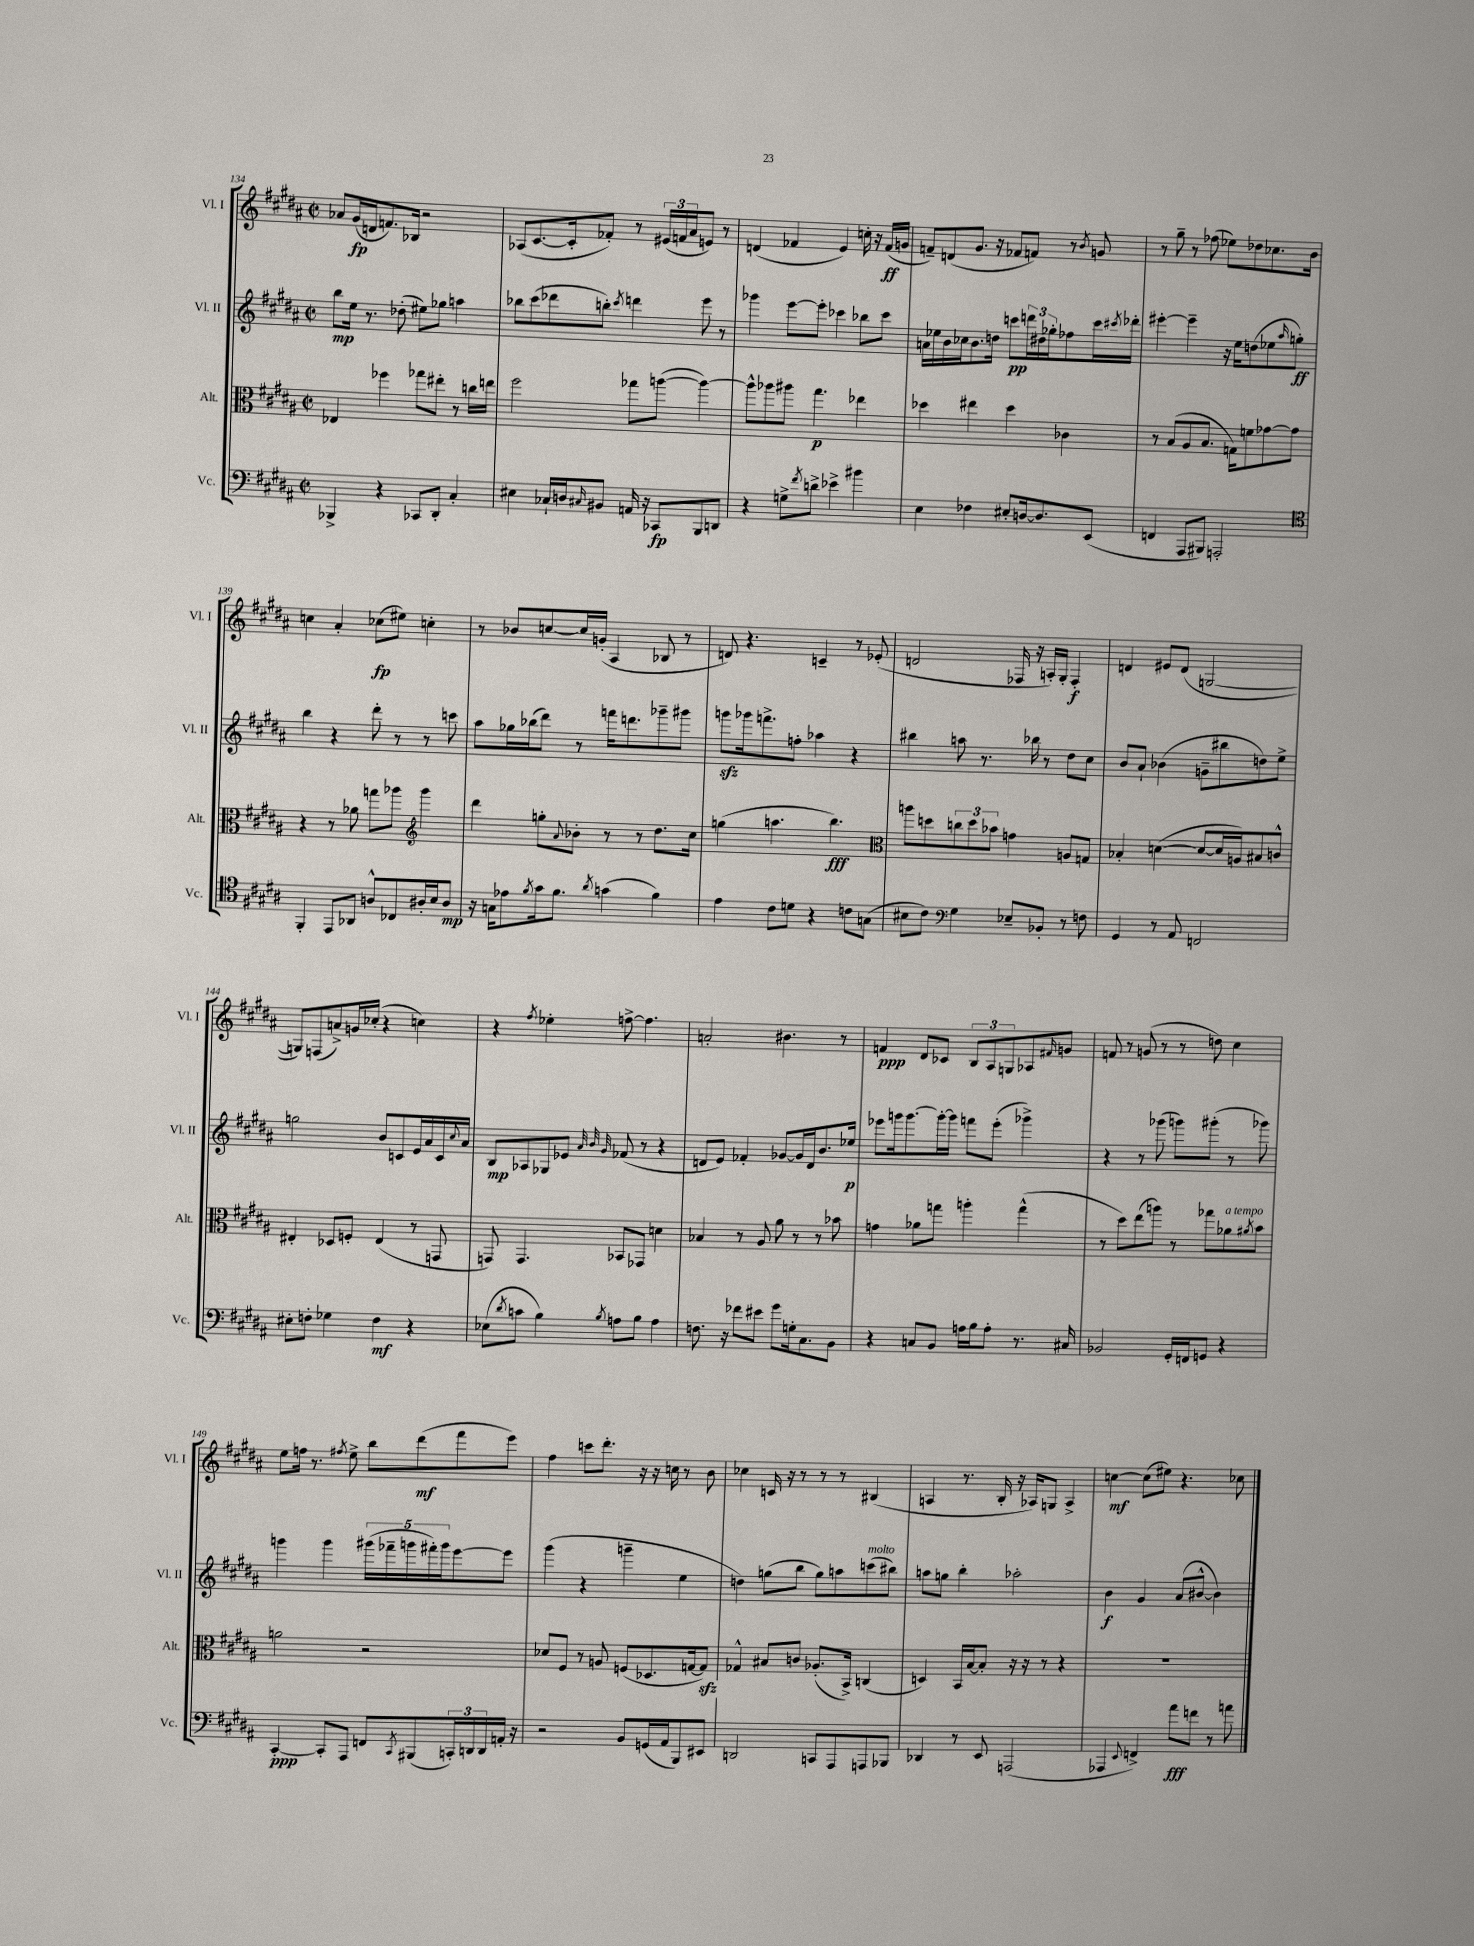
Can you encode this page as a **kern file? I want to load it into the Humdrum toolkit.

**kern	**dynam	**kern	**dynam	**kern	**dynam	**kern	**dynam
*part4	*part4	*part3	*part3	*part2	*part2	*part1	*part1
*staff4	*staff4	*staff3	*staff3	*staff2	*staff2	*staff1	*staff1
*I"Vc.	*	*I"Alt.	*	*I"Vl. II	*	*I"Vl. I	*
*I'Vc.	*	*I'Alt.	*	*I'Vl. II	*	*I'Vl. I	*
*clefF4	*	*clefC3	*	*clefG2	*	*clefG2	*
*k[f#c#g#d#a#]	*	*k[f#c#g#d#a#]	*	*k[f#c#g#d#a#]	*	*k[f#c#g#d#a#]	*
*M2/2	*	*M2/2	*	*M2/2	*	*M2/2	*
*met(c|)	*	*met(c|)	*	*met(c|)	*	*met(c|)	*
=134	=134	=134	=134	=134	=134	=134	=134
4BBB-X^/	.	4E-X/	.	8bb\L	mp	8a-X/L	.
.	.	.	.	16ee\Jk	.	(16g#/L	fp
.	.	.	.	8.r	.	16dn/J	.
4r	.	4ff-X\	.	.	.	8.fn/)	.
.	.	.	.	(8dd-X'\	.	.	.
.	.	.	.	.	.	16B-X/Jk	.
8CC-X/L	.	8gg-X\L	.	8ee#X\L)	.	2r	.
8DD#'/J	.	8ee#X'\J	.	8gg-X\J	.	.	.
4C#'/	.	8r	.	4aan\	.	.	.
.	.	16ccn\LL	.	.	.	.	.
.	.	16een\JJ	.	.	.	.	.
=135	=135	=135	=135	=135	=135	=135	=135
4E#X\	.	2ff#\	.	8bb-X\L	.	(8A-X/L	.
.	.	.	.	(8ccc#\	.	[8.c#/	.
16C-X`/LL	.	.	.	8ddd-X\	.	.	.
16Dn/J	.	.	.	.	.	16c#'/k]	.
16qqC#X/	.	.	.	.	.	.	.
8BB#X/J	.	.	.	8bbn'\J)	.	8f-X'/J)	.
.	.	.	.	8qccc#/	.	.	.
16AAn/	.	8gg-X\L	.	4dddn\	.	8r	.
16r	.	.	.	.	.	.	.
8CC-X/L	fp	([8aan\J	.	.	.	(24e#X/LL	.
.	.	.	.	.	.	24fn/	.
.	.	.	.	.	.	24a#/J	.
8BBB/	.	4aa\_)	.	8eee\	.	8en/J)	.
8DDn/J	.	.	.	8r	.	8r	.
=136	=136	=136	=136	=136	=136	=136	=136
4r	.	8aa^^\L]	.	4ggg-X\	.	(4dn/	.
.	.	8aa-X\	.	.	.	.	.
8Gn^\L	.	8aa#X\J	.	[8eee\L	.	4f-X/	.
8qf#/	.	.	.	.	.	.	.
8dn^\J	.	4.gg#\	p	8eee'\J]	.	.	.
4e-X^\	.	.	.	4ccc-X\	.	4e/)	.
4b#X\	.	4ee-X\	.	8bb-X\L	.	16ccn'\	.
.	.	.	.	.	.	16r	.
.	.	.	.	8ccc-\J	.	(16f-/LL	ff
.	.	.	.	.	.	16gn/JJ	.
=137	=137	=137	=137	=137	=137	=137	=137
4E\	.	4dd-X\	.	16an\LL	.	8fn~/L)	.
.	.	.	.	16ee-X\	.	.	.
.	.	.	.	16b\	.	(8dn/	.
.	.	.	.	16cc-X\J	.	.	.
4F-X\	.	4ee#X\	.	8.b\	.	8.g#/J	.
.	.	.	.	16ddn\Jk	.	16r	.
8E#X'/L	.	4dd-\	.	8cccn\L	pp	8f-X/L	.
[16Dn/k	.	.	.	24dddn\L	.	8fn/J)	.
.	.	.	.	24dd#X\	.	.	.
8.D/]	.	.	.	.	.	.	.
.	.	.	.	24gg-X'\J	.	.	.
.	.	4c-X\	.	8ff-X\	.	8r	.
.	.	.	.	.	.	8qb/	.
(8EE/J	.	.	.	16ccc\L	.	8gn/	.
.	.	.	.	8qccc#X/	.	.	.
.	.	.	.	16ddd-X'\JJ	.	.	.
=138	=138	=138	=138	=138	=138	=138	=138
4FFn/	.	8r	.	[4eee#X'\	.	8r	.
.	.	(8B/L	.	.	.	8gg#~\	.
8AAA#/L	.	8A#/	.	4eee#~\]	.	8r	.
8BBB#X/J)	.	8.B/J	.	.	.	(8ff-X\	.
2AAAn'/	.	.	.	16r	.	8ee-X\L)	.
.	.	16Gn\KL)	.	16ee\KL	.	.	.
.	.	8fn\	.	(8ddn\	.	8dd-X\	.
.	.	[8g-X\	.	8ee-X\	.	8.cc-X\	.
.	.	.	.	16qqaa#/	.	.	.
.	.	8g-\J]	.	8ggn'\J)	ff	.	.
.	.	.	.	.	.	16b\Jk	.
!!LO:LB:g=z
=139	=139	=139	=139	=139	=139	=139	=139
*clefC4	*	*	*	*	*	*	*
4FF#'/	.	4r	.	4bb\	.	4ccn\	.
8EE/L	.	8r	.	4r	.	4a#'/	.
8AA-X/J	.	8a-X\	.	.	.	.	.
8An^^/L	.	8ggn\L	.	8ddd#'\	.	(8cc-X\L	fp
8C-X/	.	8aa-X\J	.	8r	.	8ee#X\J)	.
*	*	*clefG2	*	*	*	*	*
16A#X'/L	.	4ggg#\	.	8r	.	4ccn'\	.
16B/J	.	.	.	.	.	.	.
8A#/J	mp	.	.	8cccn\	.	.	.
=140	=140	=140	=140	=140	=140	=140	=140
16r	.	4ddd#\	.	8aa#\L	.	8r	.
16Gn\KL	.	.	.	.	.	.	.
8e-X\	.	.	.	16gg-X\L	.	8b-X/L	.
.	.	.	.	(16bb-X\J	.	.	.
8qf#/	.	.	.	.	.	.	.
16g#\k	.	8ggn'\L	.	8ddd#\J)	.	[8ccn/	.
8.f#\J	.	.	.	.	.	.	.
.	.	8qqa#/	.	.	.	.	.
.	.	8b-X'\J	.	8r	.	16cc/L]	.
.	.	.	.	.	.	(16gn'/JJ	.
8qa#/	.	.	.	.	.	.	.
(4gn\	.	8r	.	16fffn\KL	.	4A#/	.
.	.	.	.	8.dddn\	.	.	.
.	.	8r	.	.	.	.	.
4f#\)	.	8.dd#\L	.	8ggg-X~\	.	8B-X/	.
.	.	.	.	8ggg#X\J	.	8r	.
.	.	16cc#\Jk	.	.	.	.	.
=141	=141	=141	=141	=141	=141	=141	=141
4e\	.	(4ggn\	.	8gggnzz\L	.	8dn/)	.
.	.	.	.	16ggg-X\k	.	4.r	.
.	.	.	.	8.fffn^\	.	.	.
8c#\L	.	4.aan\	.	.	.	.	.
8dn\J	.	.	.	8ffn'\J	.	.	.
4r	.	.	.	4aa-X\	.	4cn~/	.
.	.	4.bb\)	fff	.	.	.	.
8cn\L	.	.	.	4r	.	8r	.
(8Gn\J	.	.	.	.	.	(8e-X'/	.
=142	=142	=142	=142	=142	=142	=142	=142
*	*	*clefC3	*	*	*	*	*
8B#X\L	.	8aan\L	.	4bb#X\	.	2dn/	.
8c#\J)	.	8ddn\	.	.	.	.	.
*clefF4	*	*	*	*	*	*	*
4G#\	.	12ccn\	.	8aan\	.	.	.
.	.	12dd\	.	.	.	.	.
.	.	.	.	8.r	.	.	.
.	.	12b-X\J	.	.	.	.	.
8E-X~/L	.	4gn\	.	.	.	16F-X/	.
.	.	.	.	16bb-X\	.	16r	.
8BB-X'/J	.	.	.	8r	.	16An'/LL)	.
.	.	.	.	.	.	16G#'/JJ	.
8r	.	8An/L	.	8dd#\L	.	4F-'/	f
8Fn\	.	8Gn/J	.	8cc#\J	.	.	.
=143	=143	=143	=143	=143	=143	=143	=143
4GG#/	.	4B-X'/	.	8b/L	.	4dn/	.
.	.	.	.	8a#`/J	.	.	.
8r	.	([4dn\	.	(4b-X\	.	8e#X/L	.
8AA#/	.	.	.	.	.	(8d/J	.
2FFn/	.	8d/L_	.	8gn~\L	.	[2Gn/	.
.	.	16d/L]	.	8bb#X\	.	.	.
.	.	16An/J)	.	.	.	.	.
.	.	8B#X/	.	8ddn\)	.	.	.
.	.	8cn^^/J	.	8ee^\J	.	.	.
!!LO:LB:g=z
=144	=144	=144	=144	=144	=144	=144	=144
8E#X'\L	.	4E#X'/	.	2ggn\	.	8Gn/L])	.
8Fn'\J	.	.	.	.	.	(8Fn/	.
4G-X\	.	8D-X/L	.	.	.	8an^/)	.
.	.	8Fn'/J	.	.	.	16gn/L	.
.	.	.	.	.	.	(16cc-X'/JJ	.
4F\	mf	(4E#/	.	8b/L	.	4r	.
.	.	.	.	8cn/	.	.	.
4r	.	8r	.	16e/L	.	4ccn\)	.
.	.	.	.	16a#/	.	.	.
.	.	8GGn/	.	16c/	.	.	.
.	.	.	.	8qqcc#/	.	.	.
.	.	.	.	16a#/JJ	.	.	.
=145	=145	=145	=145	=145	=145	=145	=145
(8E-X\L	.	8GGn/)	.	8B/L	mp	4r	.
8qd#/	.	.	.	.	.	.	.
8cn\J	.	4.GG/	.	8A-X/	.	.	.
.	.	.	.	.	.	8qff#/	.
4B\)	.	.	.	8G-X/	.	4ee-X'\	.
.	.	.	.	8e-X/J	.	.	.
.	.	.	.	32qqa#/	.	.	.
.	.	.	.	32qqb/	.	.	.
8qB/	.	.	.	32qqg#/	.	.	.
8An\L	.	8BB-X/L	.	(8f-X/	.	[8ffn^\	.
8B\J	.	8GG-X/J	.	8r	.	4.ff\]	.
4A\	.	4dn\	.	4r	.	.	.
=146	=146	=146	=146	=146	=146	=146	=146
8.Fn\	.	4B-X/	.	8dn/L	.	2an'/	.
.	.	.	.	8e/J)	.	.	.
16r	.	.	.	.	.	.	.
8f-X\L	.	8r	.	4f-X'/	.	.	.
8e#X\J	.	8A#/	.	.	.	.	.
8g#\L	.	8a#\	.	[8g-X/L	.	4.b#X\	.
16Gn'\k	.	8r	.	16g-/L]	.	.	.
8.C#\	.	.	.	16d/J	.	.	.
.	.	8r	.	8.b/	.	.	.
8BB\J	.	8b-X\	.	.	.	8r	.
.	.	.	.	16ee-X/Jk	p	.	.
=147	=147	=147	=147	=147	=147	=147	=147
4r	.	4gn\	.	8eee-X\L	.	4fn/	ppp
.	.	.	.	16gggn\k	.	.	.
.	.	.	.	[8.ggg\	.	.	.
8Cn/L	.	8a-X\L	.	.	.	8d#/L	.
8BB/J	.	8ggn\J	.	16ggg'\L_	.	8c-X/J	.
.	.	.	.	16ggg\JJ]	.	.	.
16An\LL	.	4aan'\	.	8fffn\L	.	12B/L	.
16B\J	.	.	.	.	.	.	.
.	.	.	.	.	.	12A#/	.
8A'\J	.	.	.	(8eee-'\J	.	.	.
.	.	.	.	.	.	12Gn/	.
8.r	.	(4gg^^\	.	4ggg-X^\)	.	8A-X/	.
.	.	.	.	.	.	16qqf#X/	.
.	.	.	.	.	.	8gn/J	.
16C#X/	.	.	.	.	.	.	.
=148	=148	=148	=148	=148	=148	=148	=148
2BB-X/	.	8r	.	4r	.	8fn/	.
.	.	8dd#\L)	.	.	.	8r	.
.	.	(8ee\	.	8r	.	(8gn/	.
.	.	8aan\J)	.	(8ggg-X\	.	8r	.
16GG#'/LL	.	8r	.	8gggn\L)	.	8r	.
16FFn/J	.	.	.	.	.	.	.
8GGn/J	.	8gg-X\L	.	(8ggg#X'\J	.	8ddn\)	.
!	!	!LO:TX:a:i:t=a tempo	!	!	!	!	!
4r	.	8a-X\	.	8r	.	4cc#\	.
.	.	8qa#X/	.	.	.	.	.
.	.	8b\J	.	8ggg-X\)	.	.	.
!!LO:LB:g=z
=149	=149	=149	=149	=149	=149	=149	=149
[4CC#'/	ppp	2an\	.	4gggn\	.	8ee\L	.
.	.	.	.	.	.	16ffn\Jk	.
.	.	.	.	.	.	8.r	.
8CC#'/L]	.	.	.	4ggg\	.	.	.
.	.	.	.	.	.	8qff#X/	.
8AAA#/J	.	.	.	.	.	8ee^\	.
8FFn/L	.	2r	.	(20ggg#X\LL	.	8bb\L	.
.	.	.	.	20fff-X~\	.	.	.
.	.	.	.	20gggn\	.	.	.
8qCC#/	.	.	.	.	.	.	.
(8BBB#X/	.	.	.	.	.	(8ddd#\	mf
.	.	.	.	20fff#X'\)	.	.	.
.	.	.	.	20ggg\J	.	.	.
24CCn'/L)	.	.	.	[8eee\	.	8fff#\	.
24DDn/	.	.	.	.	.	.	.
24DD/	.	.	.	.	.	.	.
16AAn'/JJ	.	.	.	8eee\J]	.	8eee\J)	.
16r	.	.	.	.	.	.	.
=150	=150	=150	=150	=150	=150	=150	=150
2r	.	8d-X/L	.	(4ggg#\	.	4ff#\	.
.	.	8F#/J	.	.	.	.	.
.	.	8r	.	4r	.	8cccn\L	.
.	.	8An/	.	.	.	8.ddd#'\J	.
8BB/L	.	(8Fn/L	.	4gggn~\	.	.	.
.	.	.	.	.	.	16r	.
(16GGn/L	.	8.D-X/	.	.	.	16r	.
16AA#/J	.	.	.	.	.	16ccn\	.
8BBB/)	.	.	.	4ee\	.	8r	.
.	.	[16Gn/k	.	.	.	.	.
8EE#X/J	.	8Gzz/J])	.	.	.	8b\	.
=151	=151	=151	=151	=151	=151	=151	=151
2DDn/	.	4G-X^^/	.	4ddn\)	.	4cc-X\	.
.	.	8B#X/L	.	(8ggn\L	.	16cn/	.
.	.	.	.	.	.	16r	.
.	.	8cn/J	.	8bb\J	.	8r	.
8CCn/L	.	(8.A-X'/L	.	8gg\L)	.	8r	.
8AAA#/	.	.	.	8aan\	.	8r	.
.	.	16BB^/Jk)	.	.	.	.	.
!	!	!	!	!LO:TX:a:i:t=molto	!	!	!
8AAAn/	.	(4Cn/	.	(8cccn\	.	(4B#X/	.
8BBB-X/J	.	.	.	8bb#X\J)	.	.	.
=152	=152	=152	=152	=152	=152	=152	=152
4DD-X/	.	4Dn/)	.	8aan\L	.	4An/	.
.	.	.	.	8ggn\J	.	.	.
8r	.	16BB/LL	.	4bb'\	.	8.r	.
.	.	[16B/J	.	.	.	.	.
8EE/	.	8B'/J]	.	.	.	.	.
.	.	.	.	.	.	16B'/	.
(2AAAn/	.	16r	.	2aa-X'\	.	16r	.
.	.	16r	.	.	.	16A-X/KL)	.
.	.	8r	.	.	.	8Gn/J	.
.	.	4r	.	.	.	4A-^/	.
=153	=153	=153	=153	=153	=153	=153	=153
4AAA-X/	.	1r	.	4b\	f	[4ccn\	mf
8qqEE/	.	.	.	.	.	.	.
4FFn^/)	.	.	.	4g#/	.	(8cc\L]	.
.	.	.	.	.	.	8ee#X\J)	.
8a#\L	fff	.	.	(8a#/L	.	4.r	.
8fn\J	.	.	.	[8b#X^^/J	.	.	.
8r	.	.	.	4b#\])	.	.	.
8an\	.	.	.	.	.	8cc-X\	.
==	==	==	==	==	==	==	==
*-	*-	*-	*-	*-	*-	*-	*-
